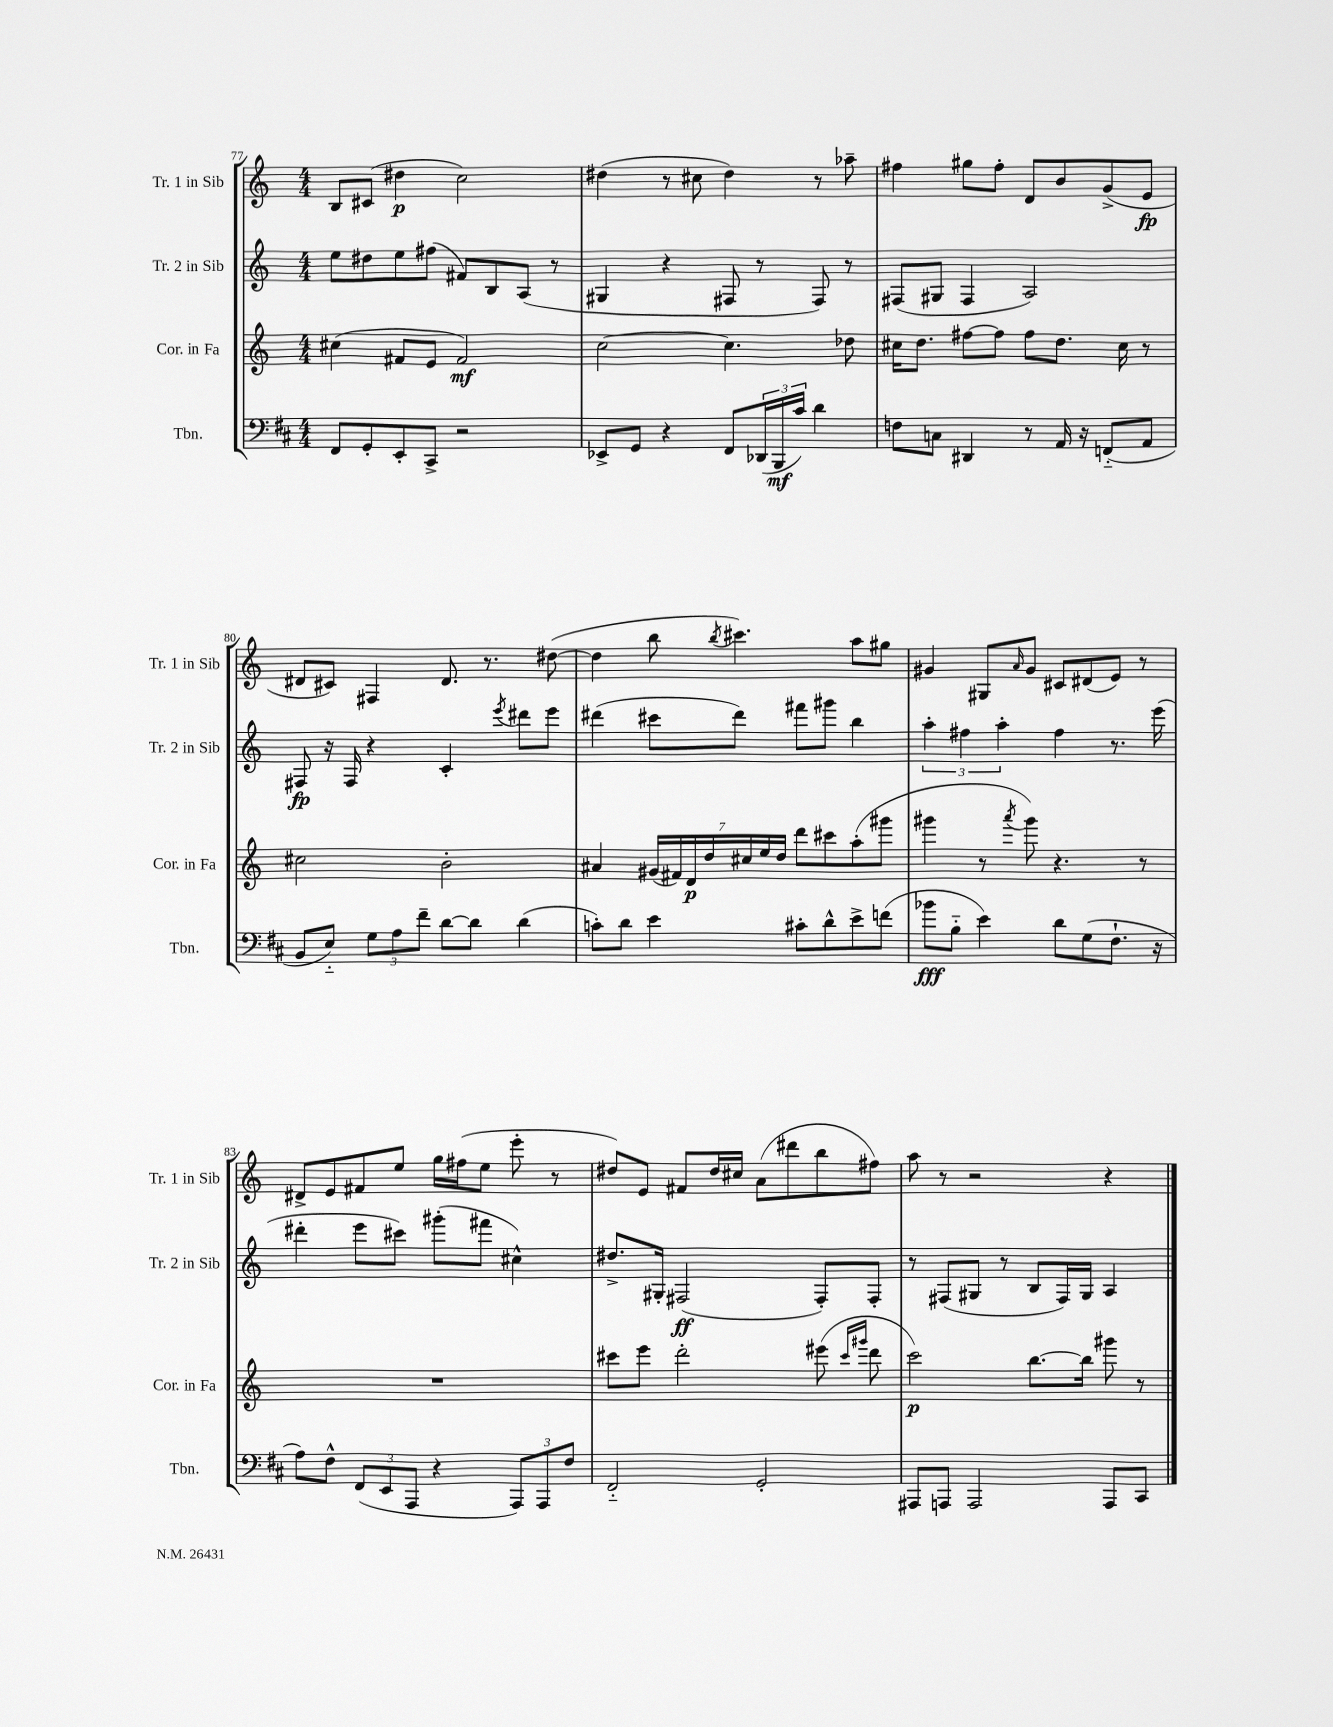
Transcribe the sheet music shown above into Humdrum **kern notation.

**kern	**dynam	**kern	**dynam	**kern	**dynam	**kern	**dynam
*part4	*part4	*part3	*part3	*part2	*part2	*part1	*part1
*staff4	*staff4	*staff3	*staff3	*staff2	*staff2	*staff1	*staff1
*I"Tbn.	*	*I"Cor. in Fa	*	*I"Tr. 2 in Sib	*	*I"Tr. 1 in Sib	*
*I'Tbn.	*	*I'Cor. in Fa	*	*I'Tr. 2 in Sib	*	*I'Tr. 1 in Sib	*
*clefF4	*	*clefG2	*	*clefG2	*	*clefG2	*
*k[f#c#]	*	*k[]	*	*k[]	*	*k[]	*
*M4/4	*	*M4/4	*	*M4/4	*	*M4/4	*
=77	=77	=77	=77	=77	=77	=77	=77
8FF#/L	.	(4cc#X\	.	8ee\L	.	8B/L	.
8GG'/	.	.	.	8dd#X\	.	(8c#X/J	.
8EE'/	.	8f#X/L	.	8ee\	.	4dd#X\	p
8CC#^/J	.	8e/J	.	(8ff#X\J	.	.	.
2r	.	2f#/)	mf	8f#X/L)	.	2cc\)	.
.	.	.	.	8B/	.	.	.
.	.	.	.	(8A/J	.	.	.
.	.	.	.	8r	.	.	.
=78	=78	=78	=78	=78	=78	=78	=78
8EE-X^/L	.	[2cc\	.	4G#X/	.	(4dd#X\	.
8GG/J	.	.	.	.	.	.	.
4r	.	.	.	4r	.	8r	.
.	.	.	.	.	.	8cc#X\	.
8FF#/L	.	4.cc\]	.	8F#X/	.	4dd#\)	.
(24DD-X/L	.	.	.	8r	.	.	.
24BBB/	mf	.	.	.	.	.	.
24c#/JJ)	.	.	.	.	.	.	.
4d\	.	.	.	8F#/)	.	8r	.
.	.	8dd-X\	.	8r	.	8aa-X~\	.
=79	=79	=79	=79	=79	=79	=79	=79
8Fn\L	.	16cc#X\KL	.	(8F#X/L	.	4ff#X\	.
.	.	8.dd\J	.	.	.	.	.
8Cn\J	.	.	.	8G#X/J	.	.	.
4DD#X/	.	[8ff#X\L	.	4F#/	.	8gg#X\L	.
.	.	8ff#\J]	.	.	.	8ff#'\J	.
8r	.	8ff#\L	.	2A/)	.	8d/L	.
16AA/	.	8.dd\J	.	.	.	8b/	.
16r	.	.	.	.	.	.	.
(8FFn/L	.	.	.	.	.	(8g^/	.
.	.	16cc#\	.	.	.	.	.
8AA/J	.	8r	.	.	.	8e/J	fp
!!LO:LB:g=z
=80	=80	=80	=80	=80	=80	=80	=80
8BB/L	.	2cc#X\	.	8F#X/	fp	8d#X/L	.
8E/J)	.	.	.	16r	.	8c#X/J)	.
.	.	.	.	16F#/	.	.	.
12G\L	.	.	.	4r	.	4F#X/	.
12A\	.	.	.	.	.	.	.
12f#~\J	.	.	.	.	.	.	.
[8d\L	.	2b'\	.	4c'/	.	8.d#/	.
8d\J]	.	.	.	.	.	.	.
.	.	.	.	.	.	8.r	.
.	.	.	.	8qeee/	.	.	.
(4d\	.	.	.	8ddd#X\L	.	.	.
.	.	.	.	8eee\J	.	([8dd#X\	.
=81	=81	=81	=81	=81	=81	=81	=81
8cn'\L)	.	4a#X/	.	(4ddd#X\	.	4dd#\]	.
8d\J	.	.	.	.	.	.	.
4e\	.	(28g#X/LL	.	8ccc#X\L	.	8bb\	.
.	.	28f#X/)	.	.	.	.	.
.	.	28d/	p	.	.	.	.
.	.	28dd/	.	.	.	.	.
.	.	.	.	.	.	8qbb/	.
.	.	.	.	8ddd#\J)	.	4.ccc#X\)	.
.	.	28cc#X/	.	.	.	.	.
.	.	28ee/	.	.	.	.	.
.	.	28dd/JJ	.	.	.	.	.
8c#X'\L	.	8ddd\L	.	8fff#X\L	.	.	.
8d^^\	.	8ccc#X\	.	8ggg#X\J	.	.	.
8e^\	.	(8aa'\	.	4bb\	.	8aa\L	.
(8fn\J	.	8ggg#X\J	.	.	.	8gg#X\J	.
=82	=82	=82	=82	=82	=82	=82	=82
8b-X\L	fff	4ggg#X\	.	6aa'\	.	4g#X/	.
8B\J	.	.	.	.	.	.	.
.	.	.	.	6ff#X\	.	.	.
4e\)	.	8r	.	.	.	8G#X/L	.
.	.	.	.	6aa'\	.	.	.
.	.	8qaaa/	.	.	.	16qqa/	.
.	.	8ggg#\)	.	.	.	8g#/J	.
8d\L	.	4.r	.	4ff#\	.	8c#X/L	.
(8G\	.	.	.	.	.	(8d#X/	.
8.F#`\J	.	.	.	8.r	.	8e/J)	.
.	.	8r	.	.	.	8r	.
16r	.	.	.	(16eee\	.	.	.
!!LO:LB:g=z
=83	=83	=83	=83	=83	=83	=83	=83
8A\L)	.	1r	.	4ddd#X'\	.	8d#X^/L	.
8F#^^\J	.	.	.	.	.	8e/	.
(12FF#/L	.	.	.	8eee\L	.	8f#X/	.
12EE/	.	.	.	.	.	.	.
.	.	.	.	8ccc#X\J)	.	8ee/J	.
12AAA/J	.	.	.	.	.	.	.
4r	.	.	.	(8ggg#X'\L	.	16gg\LL	.
.	.	.	.	.	.	(16ff#X\J	.
.	.	.	.	8fff#X\J	.	8ee\J	.
12AAA/L)	.	.	.	4cc#X^^\)	.	8eee'\	.
12AAA/	.	.	.	.	.	.	.
.	.	.	.	.	.	8r	.
12F#/J	.	.	.	.	.	.	.
=84	=84	=84	=84	=84	=84	=84	=84
2FF#/	.	8ccc#X\L	.	8.dd#X^/L	.	8dd#X/L)	.
.	.	8eee\J	.	.	.	8e/J	.
.	.	.	.	16G#X'/Jk	.	.	.
.	.	2ddd'\	.	(2F#X/	ff	8f#X/L	.
.	.	.	.	.	.	16dd#/L	.
.	.	.	.	.	.	16cc#X/JJ	.
2GG'/	.	.	.	.	.	(8a\L	.
.	.	.	.	.	.	8ddd#X\	.
.	.	(8eee#X\	.	8F#'/L)	.	8bb\	.
.	.	16qqccc#/LL	.	.	.	.	.
.	.	16qqggg#X/JJ	.	.	.	.	.
.	.	8ddd\	.	8F#'/J	.	8ff#X\J)	.
=85	=85	=85	=85	=85	=85	=85	=85
8AAA#X/L	.	2ccc\)	p	8r	.	8aa\	.
8AAAn/J	.	.	.	(8F#X/L	.	8r	.
2AAA/	.	.	.	8G#X/J	.	2r	.
.	.	.	.	8r	.	.	.
.	.	[8.bb\L	.	8B/L	.	.	.
.	.	.	.	16F#/L)	.	.	.
.	.	16bb\Jk]	.	16G#/JJ	.	.	.
8AAA/L	.	8ggg#X\	.	4A/	.	4r	.
8CC#/J	.	8r	.	.	.	.	.
==	==	==	==	==	==	==	==
*-	*-	*-	*-	*-	*-	*-	*-
